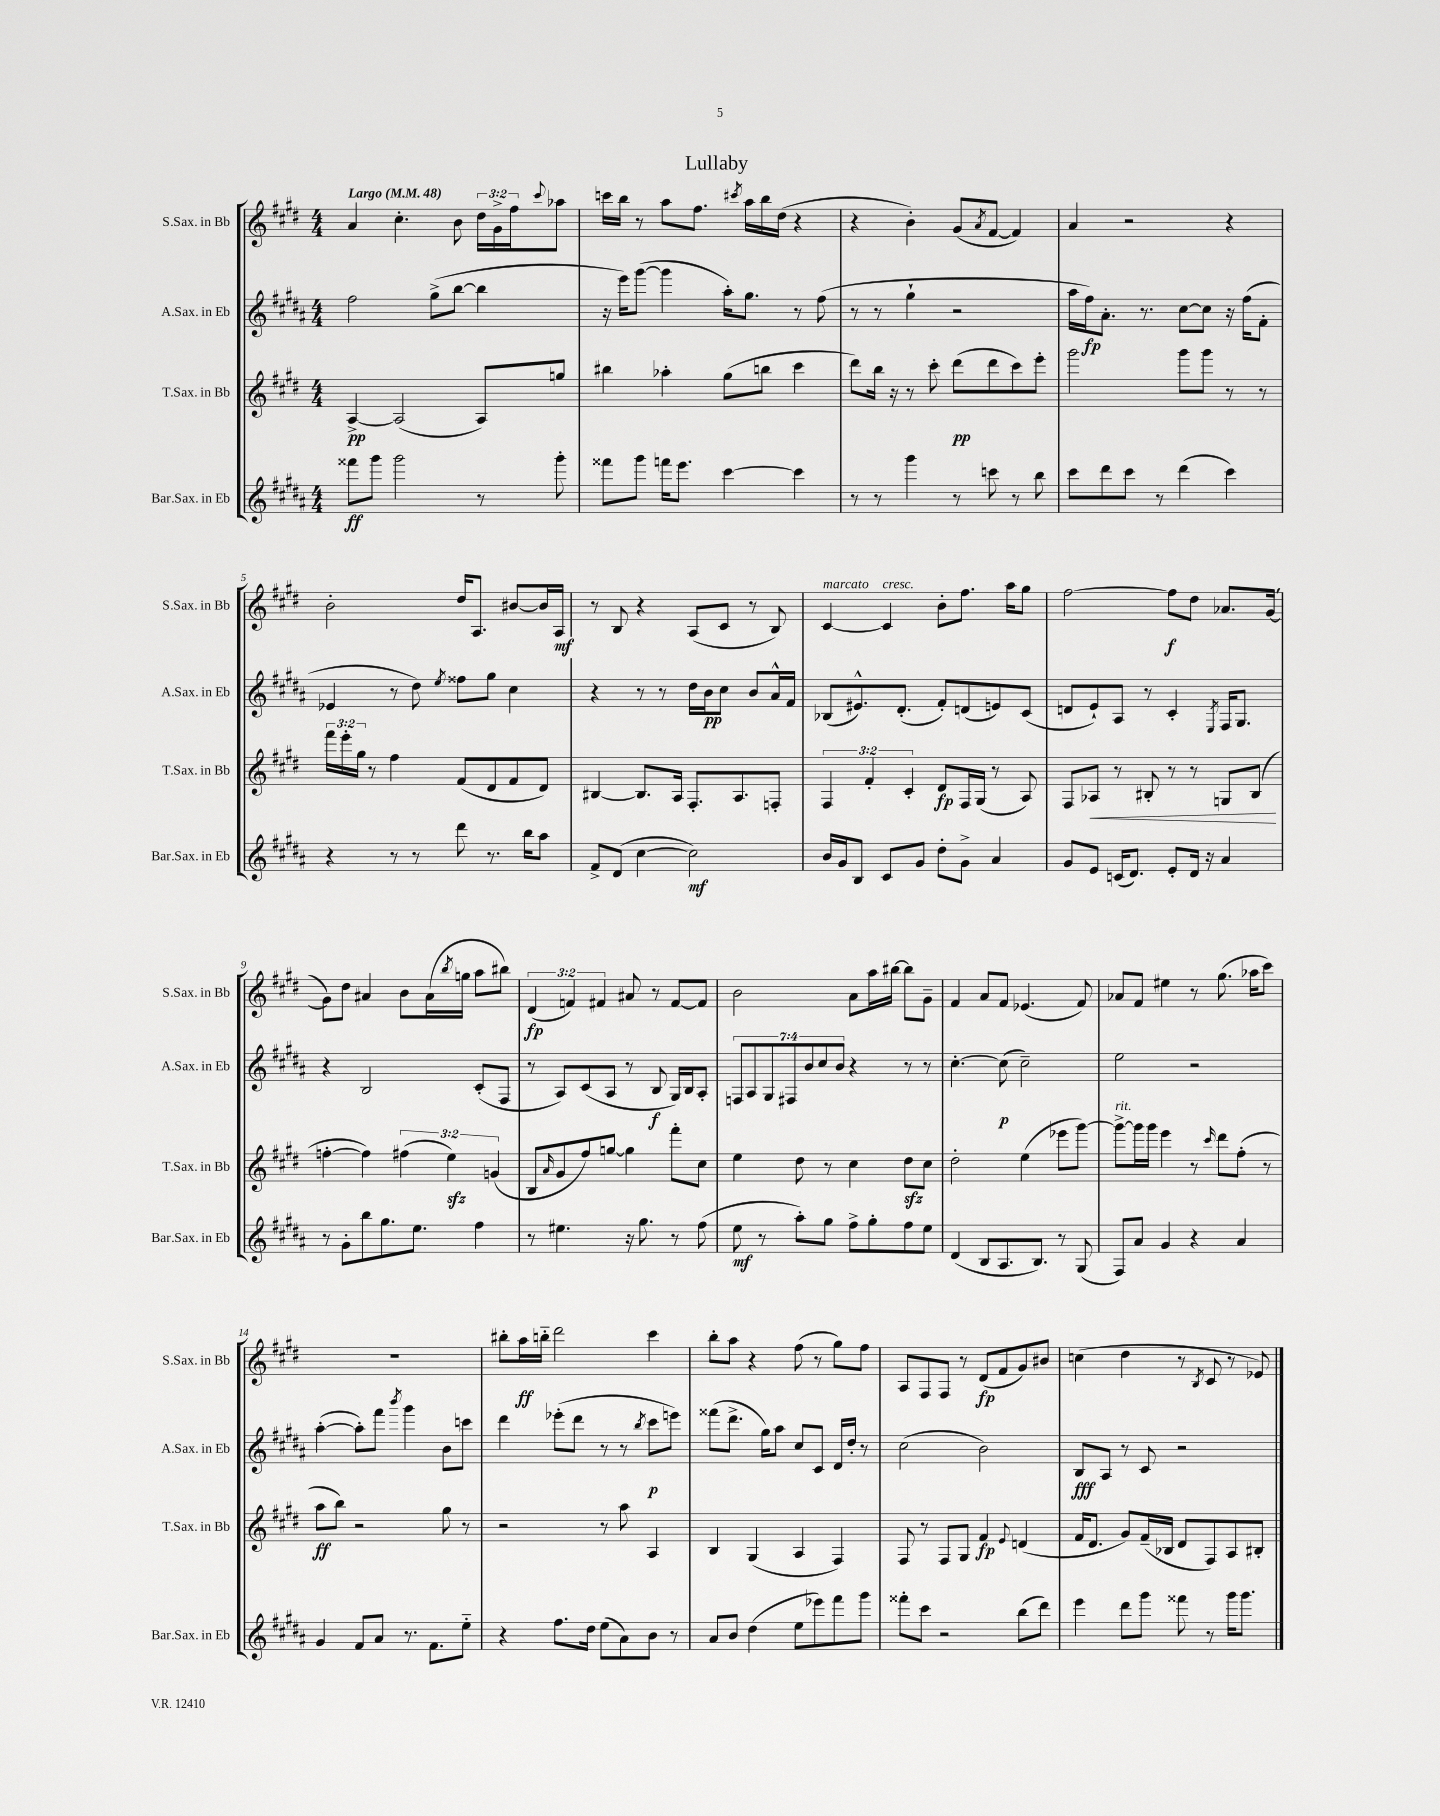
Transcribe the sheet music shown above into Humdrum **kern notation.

**kern	**kern	**kern	**kern
*staff4	*staff3	*staff2	*staff1
*clefG2	*clefG2	*clefG2	*clefG2
*k[f#c#g#d#a#]	*k[f#c#g#d#]	*k[f#c#g#d#a#]	*k[f#c#g#d#]
*M4/4	*M4/4	*M4/4	*M4/4
*MM48	*MM48	*MM48	*MM48
8fff##\L	[4A^/	2ff#\	4a/
8ggg#\J	.	.	.
2ggg#\	(2A/]	.	4.cc#'\
.	.	(8gg#^\L	.
.	.	[8bb\J	8b\
8r	8A/L)	4bb\]	24dd#\LL
.	.	.	24g#^\
.	.	.	24ff#\J
.	.	.	8qqccc#/
8ggg#'\	8gg/J	.	8aa-\J
=	=	=	=
8fff##\L	4bb#\	16r	16ccc\LL
.	.	16eee\LK)	16bb\JJ
8ggg#\J	.	([8ggg#\J	8r
16fff\LK	4aa-'\	4ggg#\]	8aa\L
8.eee\J	.	.	.
.	.	.	8.ff#\J
[4ccc#\	(8gg#\L	16aa#'\LK)	.
.	.	.	8qccc#/
.	.	8.gg#\J	16aa\LL
.	8bb\J	.	16bb\
.	.	.	(16dd#\JJ
4ccc#\]	4ccc#\	8r	4r
.	.	(8ff#\	.
=	=	=	=
8r	8ddd#\L)	8r	4r
8r	16bb\Jk	8r	.
.	16r	.	.
4ggg#\	8r	4gg#`\	4b'\)
.	8ccc#'\	.	.
8r	(8ddd#\L	2r	(8g#/L
.	.	.	8qa/
8ccc\	8ddd#\	.	[8f#/J
8r	8ccc#\)	.	4f#/])
8bb\	8eee'\J	.	.
=	=	=	=
8ccc#\L	2ggg#\	16aa#\LL	4a/
.	.	16ff#\J)	.
8ddd#\	.	8.a#'\J	.
8ccc#\J	.	.	2r
.	.	8.r	.
8r	.	.	.
(4ddd#\	8ggg#\L	[8cc#\L	.
.	8ggg#\J	8cc#\]J	.
4ccc#\)	8r	16r	4r
.	.	(16ff#\LK	.
.	8r	8f#'\J	.
=	=	=	=
4r	24fff#\LL	4e-/	2b'\
.	24eee'\	.	.
.	24gg#\JJ	.	.
.	8r	.	.
8r	4ff#\	8r	.
8r	.	8dd#\)	.
.	.	8qee/	.
8ddd#\	(8f#/L	8ff##\L	16dd#/LK
.	.	.	8.A/J
8.r	8d#/	8gg#\J	.
.	8f#/	4cc#\	[8b#/L
16bb\LK	.	.	.
8aa#\J	8d#/J)	.	16b#/]L
.	.	.	16A/JJ
=	=	=	=
8f#^/L	[4B#/	4r	8r
(8d#/J	.	.	8B/
[4cc#\	8.B#/]L	8r	4r
.	.	8r	.
.	16A/Jk	.	.
2cc#\])	8.F#'/L	16dd#\LL	(8A/L
.	.	16b\J	.
.	.	8cc#\J	8c#/J
.	8.A/	.	.
.	.	8b/L	8r
.	8F'/J	16a#^^/L	8B/)
.	.	16f#/JJ	.
=	=	=	=
16b/LL	6F#/	(8B-/L	[4c#/
16g#/J	.	.	.
8B/J	.	8.e#^^/)	.
.	6f#'/	.	.
8c#/L	.	.	4c#/]
.	.	(8.d#'/J	.
.	6c#'/	.	.
8g#/J	.	.	.
8dd#'\L	8d#/L	8f#'/L)	8b'\L
8g#^\J	16F#/L	(8d/	8.ff#\J
.	(16G#/JJ	.	.
4a#/	8r	8e/)	.
.	.	.	16aa\LK
.	8A/)	(8c#/J	8gg#\J
=	=	=	=
8g#/L	8F#/L	8d/L	[2ff#\
8e/J	8A-/J	8e`/)	.
(16c/LK	8r	8A#/J	.
8.d#/J)	.	.	.
.	8B#'/	8r	.
8e'/L	8r	4c#'/	8ff#\]L
16d#/Jk	8r	.	8dd#\J
16r	.	.	.
.	.	8qE/	.
4a#/	8G/L	16F#/LK	8.a-/L
.	.	8.G#/J	.
.	(8B#/J	.	.
.	.	.	([16g#/Jk
=	=	=	=
8r	[4ff'\	4r	8g#\]L)
8g#'\L	.	.	8dd#\J
8bb\	4ff\])	2B/	4a#/
8.gg#\	.	.	.
.	(6ff#\	.	8b\L
8.ee\J	.	.	.
.	.	.	(16a#\L
.	6ee\)	.	.
.	.	.	8qbb/
.	.	.	16gg\JJ
4ff#\	.	(8c#'/L	8aa\L
.	(6g/	.	.
.	.	8F#/J	8bb#\J)
=	=	=	=
8r	8B/L	8r	(6d#/
.	16qqa/	.	.
4.ee#\	8g#/	8A#/L)	.
.	.	.	6f/)
.	8ff#/)	(8c#/	.
.	.	.	6f#/
.	[8gg/J	8A#/J	.
16r	4gg\]	8r	8a#/
8.gg#\	.	.	.
.	.	8B/	8r
8r	8fff#'\L	16G#/LL)	[8f#/L
.	.	16B/J	.
(8ff#\	8cc#\J	8A#'/J	8f#/]J
=	=	=	=
8ee\	4ee\	14F/L	2b\
.	.	14A#/	.
8r	.	.	.
.	.	14G#/	.
.	.	14F#/	.
8aa#'\L)	8dd#\	.	.
.	.	14b/	.
.	.	14cc#/	.
8gg#\J	8r	.	.
.	.	14b/J	.
8ff#^\L	4cc#\	4r	8a\L
8gg#'\	.	.	16aa\L
.	.	.	[16bb#\JJ
8ff#\	8dd#\L	8r	8bb#\]L
8ee\J	8cc#\J	8r	8g#~\J
=	=	=	=
(4d#/	2dd#'\	[4.cc#'\	4f#/
8B/L	.	.	8a/L
8.A#/	.	(8cc#\]	8f#/J
.	(4ee\	2cc#~\)	(4.e-/
8.B/J)	.	.	.
8r	8eee-\L	.	.
(8G#/	[8ggg#\J)	.	8f#/)
=	=	=	=
8F#/L)	8ggg#^\_L	2ee\	8a-/L
8a#/J	16ggg#\]L	.	8f#/J
.	16ggg#\JJ	.	.
4g#/	4eee\	.	4ee#\
4r	8r	2r	8r
.	16qqccc#/	.	.
.	8ddd#\L	.	(8.gg#\
4a#/	(8ff#'\J	.	.
.	.	.	16aa-\LK
.	8r	.	8ccc#\J)
=	=	=	=
4g#/	8aa\L	([4aa#'\	1r
.	8bb\J)	.	.
8f#/L	2r	8aa#'\]L)	.
8a#/J	.	8fff#\J	.
.	.	8qbbb/	.
8.r	.	4ggg#\	.
8.f#\L	.	.	.
.	8gg#\	8b\L	.
8ee'~\J	8r	8ccc\J	.
=	=	=	=
4r	2r	4ddd#\	8bb#'\L
.	.	.	16aa\L
.	.	.	16bb'~\JJ
8.ff#\L	.	(8eee-'\L	2ddd#\
.	.	8ddd#\J	.
16dd#\Jk	.	.	.
(8ee\L	8r	8r	.
8a#\)	8aa\	8r	.
.	.	8qbb/	.
8b\J	4A/	8ccc#\L	4ccc#\
8r	.	8eee\J)	.
=	=	=	=
8a#/L	4B/	(8fff##\L	8bb'\L
8b/J	.	8.ddd#^\J	8aa\J
(4dd#\	(4G#/	.	4r
.	.	16gg#\LK)	.
.	.	8aa#\J	.
8ee\L	4A/	8cc#/L	(8ff#\
8eee-\)	.	8c#/J	8r
8fff#\	4F#/)	16d#/LL	8gg#\L)
.	.	16dd#'/JJ	.
8ggg#\J	.	8r	8ff#\J
=	=	=	=
8fff##'\L	8F#/	(2cc#\	8A/L
8ccc#\J	8r	.	8F#/
2r	8F#/L	.	8F#/J
.	8G#/J	.	8r
.	4f#/	2b\)	(8d#/L
.	.	.	8f#/
.	8qqe/	.	.
(8bb\L	(4d/	.	8g#/)
8ddd#\J)	.	.	8b#/J
=	=	=	=
4eee\	16f#/LK	8B/L	(4cc\
.	8.d#/J	.	.
.	.	8A#/J	.
8ddd#\L	8g#/L)	8r	4dd#\
8ggg#\J	(16f#~/L	8c#/	.
.	16B-/JJ	.	.
8fff##\	8d#/L	2r	8r
.	.	.	8qB/
8r	8F#/)	.	8c#/
16ggg#\LK	8A/	.	8r
8.ggg#\J	.	.	.
.	8B#'/J	.	8e-/)
==	==	==	==
*-	*-	*-	*-
